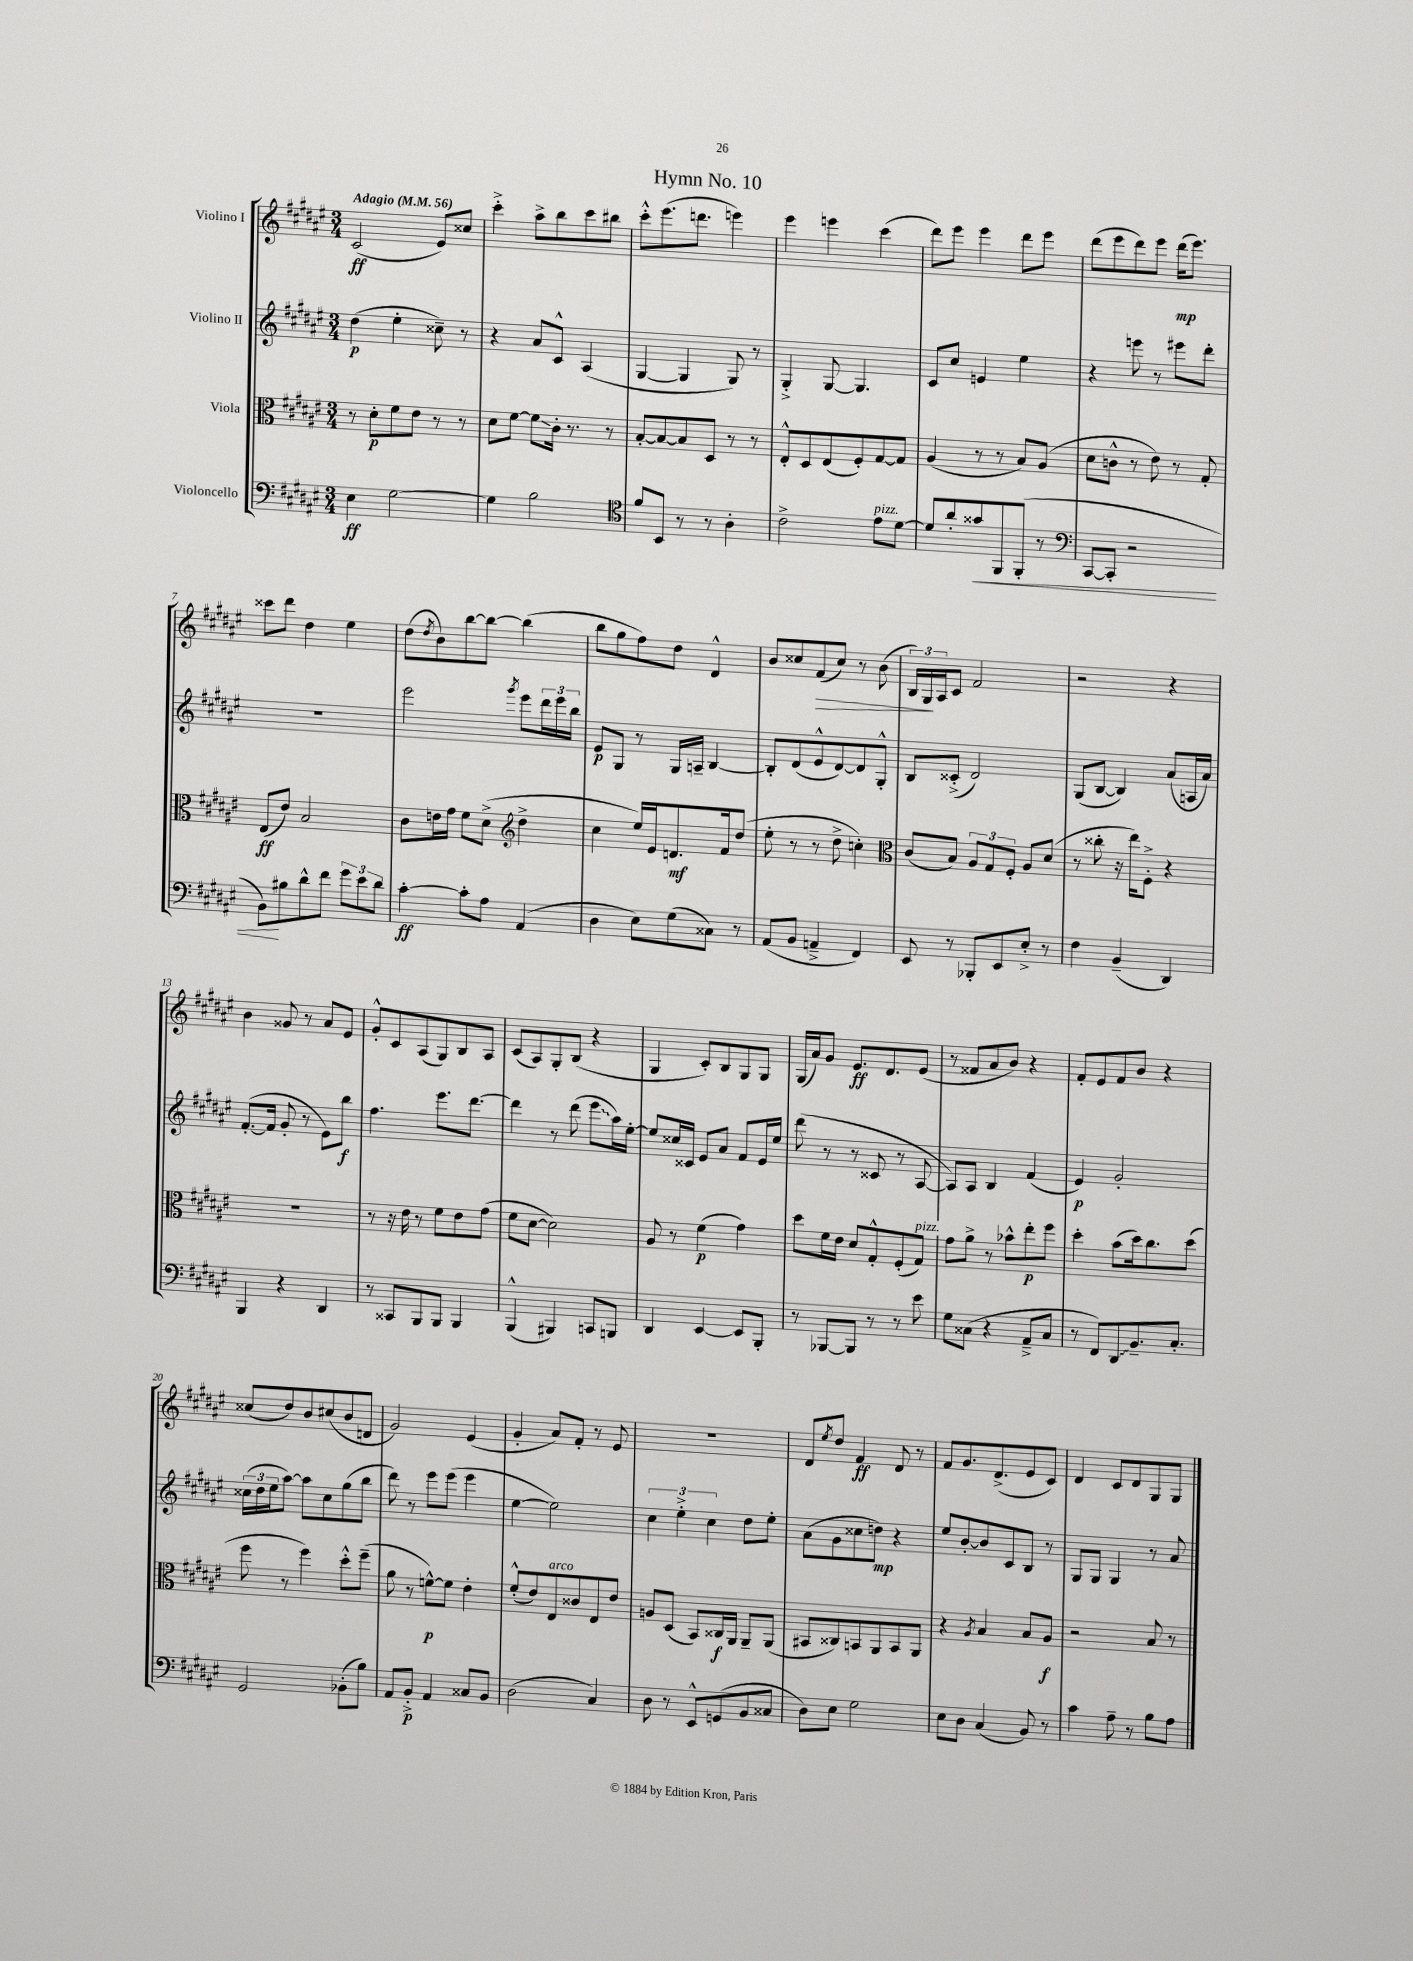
\header { title = "Hymn No. 10" }
<<
\new StaffGroup <<
\new Staff = "s0" \with { instrumentName = "Violino I" } {
    \clef treble \key fis \major \numericTimeSignature \time 3/4 \tempo "Adagio" 4 = 56
    cis'2\ff( eis'8) cisis''8 |
    cis'''4-.-> ais''8-> b''8 cis'''8 bis''8 |
    cis'''8-.-^ eis'''8.( d'''8. e'''4) |
    eis'''4 e'''4 cis'''4( |
    dis'''8) eis'''8 eis'''4 dis'''8 eis'''8 |
    dis'''8( eis'''8 dis'''8) eis'''8 dis'''16\mp( eis'''8.) |
    cisis'''8 dis'''8 dis''4 eis''4 |
    dis''8( \acciaccatura { dis''8 } b'8) b''8~ b''8~ b''4( |
    b''8 gis''8 fis''8) dis''8 dis'4-^ |
    b'8 cisis''8 fis'8\>( cisis''8) r8 b'8( |
    \tuplet 3/2 { b16) gis16\! ais16 } cis'8 fis'2 |
    r2 r4 |
    b'4 gisis'8 r8 ais'8 eis'8 |
    gis'8-.-^ cis'8 ais8( gis8) b8 ais8 |
    cis'8( ais8) gis8-. b8( r4 |
    gis4 cis'8-.) b8 gis8 gis8 |
    gis16( ais'16) gis'8 eis'8.\ff dis'8. eis'8( |
    r8 fisis'8 ais'8 b'8) r4 |
    fis'8-. eis'8 fis'8 b'8 r4 |
    cisis''8( dis''8) b'8 cis''8( b'8 d'8 |
    gis'2) eis'4( |
    gis'4-. ais'8) fis'8-. r8 eis'8 |
    R2. |
    dis'8 \acciaccatura { eis''8 } dis''8 fis'4\ff dis'8 r8 |
    fis'8 gis'8. dis'8.->( eis'8 cis'8) |
    dis'4 cis'8 dis'8 gis8 gis8 \bar "|." |
}
\new Staff = "s1" \with { instrumentName = "Violino II" } {
    \clef treble \key fis \major \numericTimeSignature \time 3/4
    dis''4\p( eis''4-. cisis''8--) r8 |
    r4 ais'8 cis'8-^ ais4( |
    gis4~ gis4 gis8) r8 |
    gis4-.-> gis8~ gis4. |
    cis'8 cis''8 e'4 eis''4 |
    r4 e'''8 r8 eis'''8 dis'''8-. |
    R2. |
    eis'''2 \acciaccatura { gis'''8 } eis'''8 \tuplet 3/2 { dis'''16 eis'''16 b''16 } |
    eis'8\p gis8 r8 gis16 a16-- b4~ |
    b8-. dis'8( eis'8-^ dis'8~) dis'8 gis8-.-^ |
    b8 cisis'8-.->( dis'2) |
    gis8( b8~ b4) ais'8( a16 ais'16) |
    fis'8.~-.( fis'16 gis'8-. r8 eis'8) b''8\f |
    fis''4. eis'''8. dis'''8.~ |
    dis'''4 r8 dis'''8( \once \override Glissando.style = #'zigzag eis'''8\glissando ais''16) eis''16~-. |
    eis''8 cisis''16 cisis'16 eis'8 ais'8 fis'8 eis'16 eis''16 |
    dis'''8( r8 r8 cisis'8 r8 ais8~ |
    ais8) ais8 b4 fis'4( |
    eis'4\p) gis'2-. |
    \tuplet 3/2 { cisis''16( dis''16 eis''16 } ais''8~) ais''8 cisis''8 gis''8( b''8 |
    dis'''8) r8 eis'''8 eis'''8( eis'''4 |
    eis''4~ eis''2) |
    \tuplet 3/2 { cis''4 eis''4-.-> cis''4 } dis''8 eis''8-. |
    ais'8( gis'8 cisis''8 d''8\mp) r4 |
    eis''8 b'8~-. b'8 cis'8 b8 r8 |
    gis8 gis8 gis4 r8 ais'8 \bar "|." |
}
\new Staff = "s2" \with { instrumentName = "Viola" } {
    \clef alto \key fis \major \numericTimeSignature \time 3/4
    r8 dis'8-.\p fis'8 eis'8 r8 r8 |
    dis'8 fis'8~ fis'8\glissando cis'16-. r8. r8 |
    b8~-. b8~ b8 dis8 r8 r8 |
    eis8-.-^ dis8 eis8( fis8-.) gis8~ gis8 |
    ais4( r8 r8 b8) ais8( |
    dis'8 c'8-^ r8 eis'8) r8 gis8-. |
    eis8\ff( eis'8) b2 |
    cis'8 e'16 gis'16 fis'8 dis'8->( \clef treble dis''4-> |
    cis''4 eis''16) eis'16 d'8.\mf fis'16 dis''8( |
    eis''8-. r8 r8 dis''8-> c''4-.) |
    \clef alto cis'8( b8) \tuplet 3/2 { ais8 gis8 fis8-. } ais8 dis'8( |
    r8 cisis''8-. r16 eis''16) fis8-.-> r4 |
    R2. |
    r8 r16 eis'16 r8 fis'8 eis'8 gis'8( |
    fis'8 dis'8~ dis'2) |
    ais8 r8 fis'4\p( gis'4) |
    dis''8 fis'16 eis'16 dis'8 gis8-.-^ fis8-.( gis8^\markup { \italic "pizz." }) |
    gis'8 ais'8-> r8 bes'8-^ eis''8-.\p fis''8 |
    dis''4-. b'8( dis''16) cis''8. dis''8( |
    fis''8 r8 fis''4) dis''8-.-^ fis''8--( |
    ais'8 r8 f'8~-^\p) f'8 eis'4-. |
    fis'8-.-^( eis'8) eis8^\markup { \italic "arco" } cisis'8 eis8 eis'8 |
    a8 dis8( b,8) cisis16\f ais,16 ais,8-- ais,8( |
    bis,8 cisis8) b,8 ais,8 b,8 ais,8 |
    r4 \acciaccatura { ais8 } b4 b8 ais8\f |
    r2 b8 r8 \bar "|." |
}
\new Staff = "s3" \with { instrumentName = "Violoncello" } {
    \clef bass \key fis \major \numericTimeSignature \time 3/4
    eis4\ff gis2~ |
    gis4 b2 |
    \clef tenor fis'8 b,8 r8 r8 ais4-. |
    cis'2-> eis'8^\markup { \italic "pizz." } dis'8~ |
    dis'8 ais'8-. gisis'8\< fis,8 fis,8-.( r8 |
    \clef bass cis,8~ cis,8-. r2 |
    b,8\!) bis8 dis'8-^ fis'8 \tuplet 3/2 { gis'8 eis'8 dis'8 } |
    cis'4~-.\ff cis'8-. ais8 ais,4( |
    dis4 eis8) gis8( cisis8) r8 |
    ais,8( b,8 a,4---> fis,4) |
    eis,8 r8 bes,,8-. eis,8 eis8-.-> r8 |
    fis4 b,4--( dis,4) |
    b,,4 r4 dis,4 |
    r8 cisis,8 b,,8 b,,8 b,,4 |
    b,,4-^( bis,,4) c,8 b,,8 |
    dis,4 eis,4~ eis,8 b,,8-. |
    r8 bes,,8~ bes,,8 r8 r8 eis'8 |
    gis8 cisis8( r4 ais,8---> cisis8 |
    r8 fis,8) \once \override Glissando.style = #'zigzag dis,8\glissando b,8.-- cis8.-. |
    gis,2 bes,8-.( b8) |
    ais,8 b,8-.->\p ais,4 cisis8 b,8 |
    dis2( cis4) |
    dis8 r8 eis,8-^ g,8( b,8 cisis8 |
    dis8) eis8 gis2 |
    eis8 dis8 cis4( b,8) r8 |
    cis'4 ais8-- r8 b8 ais8 \bar "|." |
}
>>
>>
